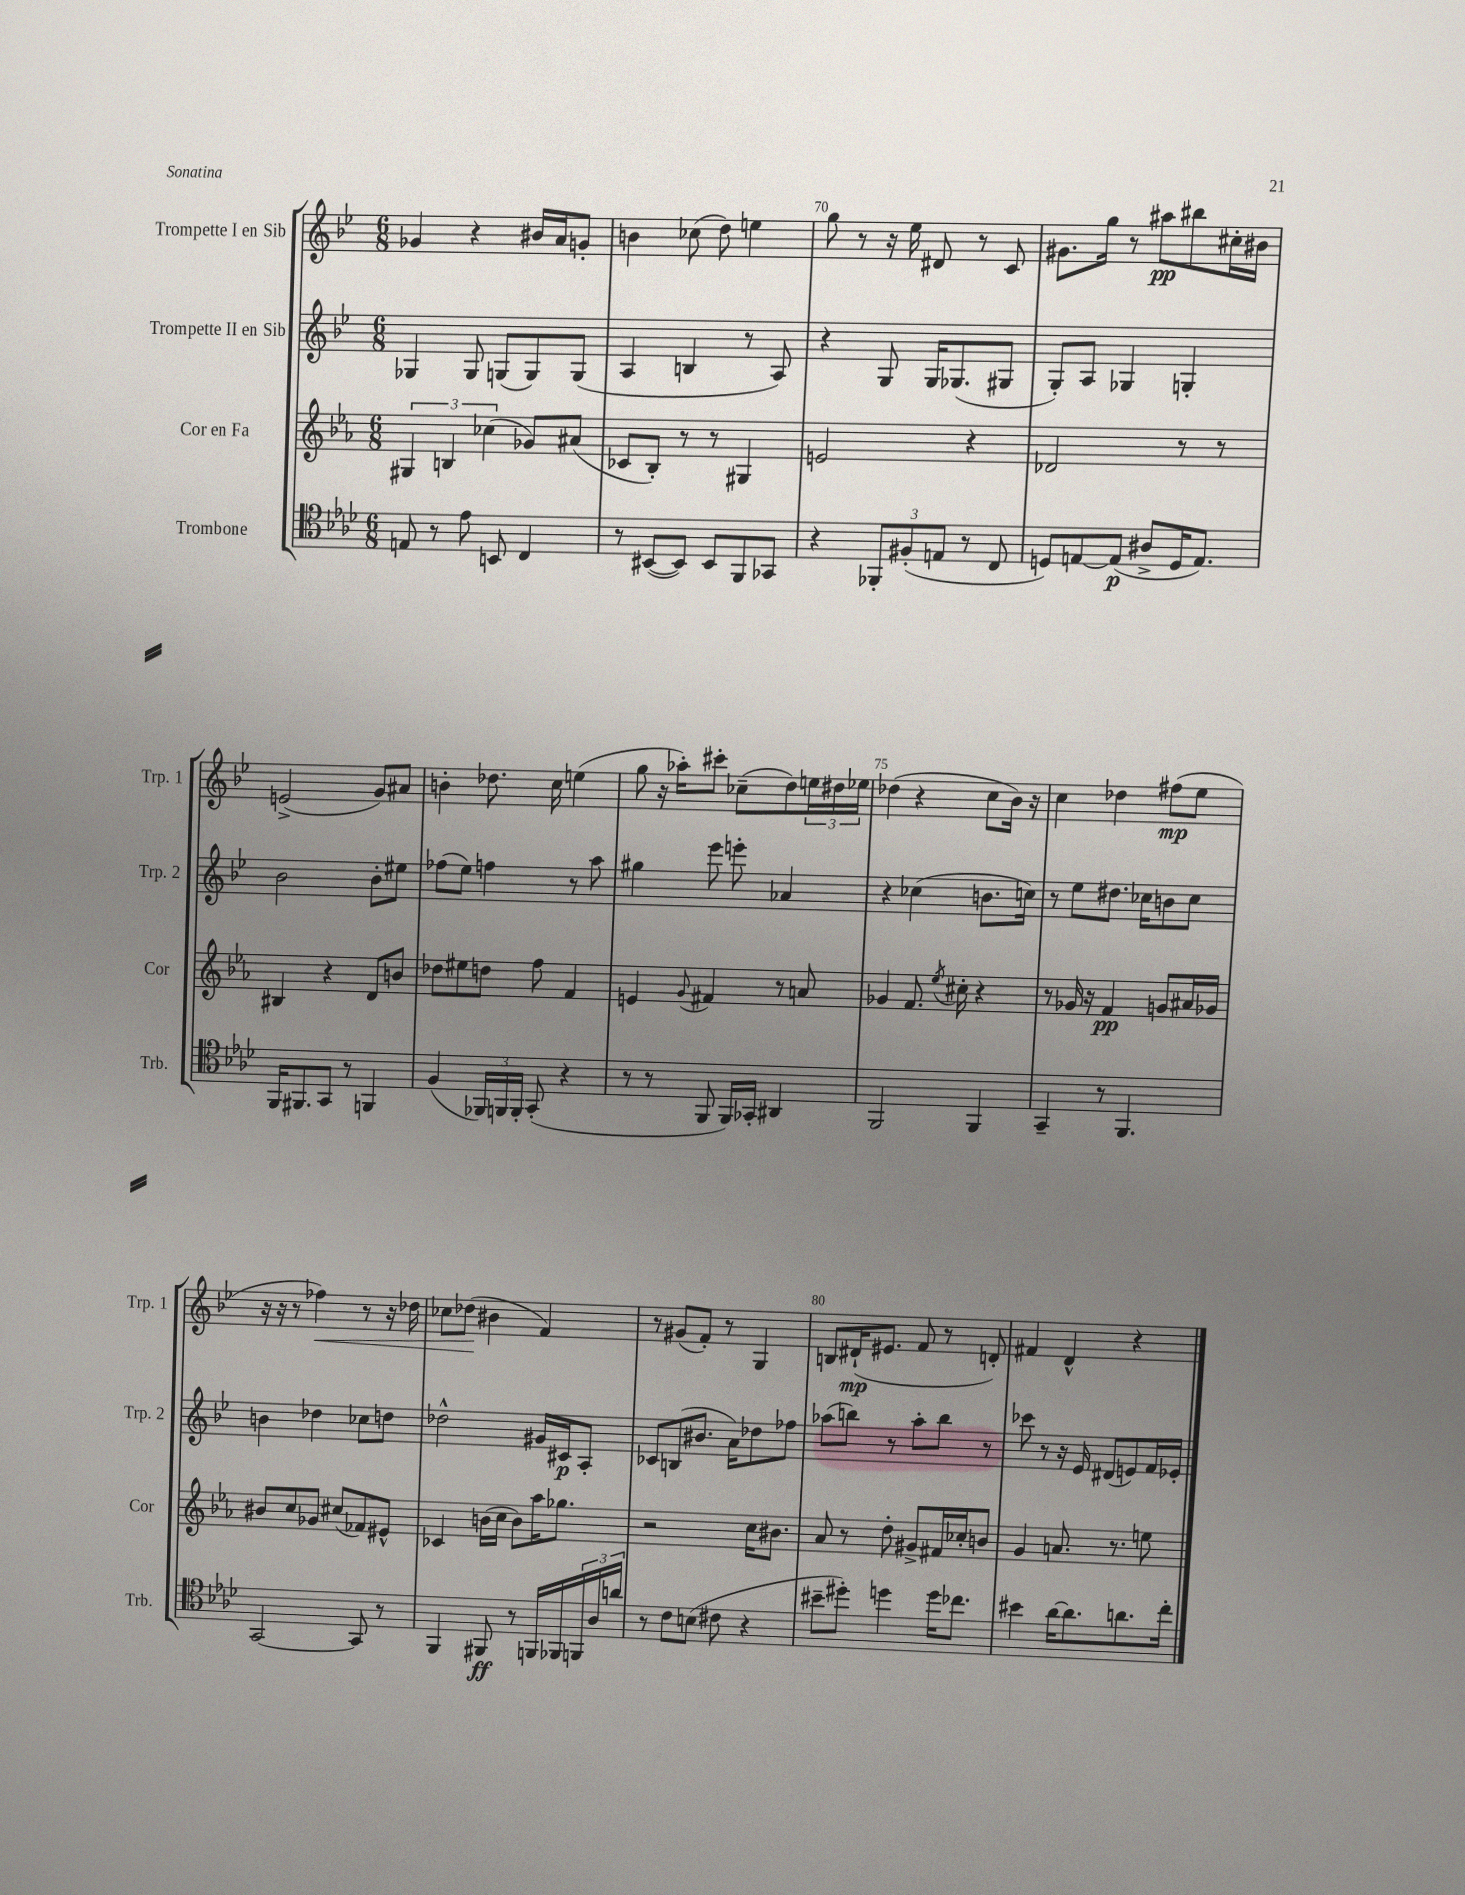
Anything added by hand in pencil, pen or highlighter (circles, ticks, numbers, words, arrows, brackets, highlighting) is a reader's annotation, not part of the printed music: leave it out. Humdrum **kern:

**kern	**kern	**kern	**kern
*staff4	*staff3	*staff2	*staff1
*clefC4	*clefG2	*clefG2	*clefG2
*k[b-e-a-d-]	*k[b-e-a-]	*k[b-e-]	*k[b-e-]
*M6/8	*M6/8	*M6/8	*M6/8
8E	6G#	4G-	4g-
8r	.	.	.
.	6B	.	.
8e-	.	8G-	4r
.	(6cc-	.	.
8BB	.	(8G	.
4C	8g-)	8G)	16b#
.	.	.	16a
.	(8a#	(8G	8g'
=	=	=	=
8r	8c-	4A	4b
([8BB#	8B-')	.	.
8BB#])	8r	4B	(8cc-
8BB#	8r	.	8dd)
8FF	4G#	8r	4ee
8GG-	.	8A)	.
=	=	=	=
4r	2e	4r	8gg
.	.	.	8r
12FF-'	.	8G	16r
.	.	.	16ee-
(12F#'	.	.	.
.	.	16G	8d#
12E	.	.	.
.	.	(8.G-	.
8r	4r	.	8r
8C	.	8G#	8c
=	=	=	=
8D)	2d-	8G')	8.g#
[8E	.	8A	.
.	.	.	16gg
(8E]	.	4G-	8r
8A#^	.	.	8aa#
16D	8r	4G'	8bb#
8.E)	.	.	.
.	8r	.	16cc#'
.	.	.	16b#
=	=	=	=
16FF	4B#	2b-	(2e^
8.FF#	.	.	.
8GG	4r	.	.
8r	.	.	.
4FF	8d	8b-'	8g)
.	8b	8ee#	8a#
=	=	=	=
(4F	8dd-	(8ff-	4b'
.	8ee#	8ee-)	.
24FF-)	8dd	4ff	8.dd-
24FF	.	.	.
24FF'	.	.	.
(8GG'	8ff	.	.
.	.	.	16cc
4r	4f	8r	(4ee
.	.	8aa	.
=	=	=	=
8r	4e	4gg#	8gg
8r	.	.	16r
.	.	.	16aa-')
.	8qqg	.	.
8FF	4f#	8eee-	8ccc#'
16FF)	.	8eee'	(8cc-~
16GG-'	.	.	.
4AA#	8r	4a-	8dd)
.	8a	.	24ee
.	.	.	24dd#
.	.	.	24ee-
=	=	=	=
2FF	4g-	4r	(4dd-
.	8.f	(4cc-	4r
.	8qee-	.	.
.	16cc#'	.	.
4FF	4r	8.b	8cc
.	.	.	16b-)
.	.	16cc)	16r
=	=	=	=
4GG~	8r	8r	4cc
.	16g-	8ee-	.
.	16r	.	.
8r	4f	8.dd#	4dd-
4.FF	.	.	.
.	.	16cc-	.
.	8g	8b	(8ff#
.	16a#	8cc-	8ee-
.	16g-	.	.
=	=	=	=
[2GG	8b#	4b	16r
.	.	.	16r
.	8cc	.	8r
.	8g-	4dd-	4ff-)
.	(8cc#	.	.
8GG]	8f-)	8cc-	8r
8r	8e#^^	8dd	16r
.	.	.	16dd-
=	=	=	=
4FF	4c-	2dd-^^	8cc-
.	.	.	(8dd-
8FF#	(16b	.	4b#
.	16cc	.	.
8r	8b)	.	.
16FF	16aa-	16g#	4f)
16FF-	8.gg-	16c#	.
24FF	.	8A'	.
24A-	.	.	.
24a	.	.	.
=	=	=	=
8r	2r	8c-	8r
8c	.	(8B	(8g#
(8B	.	8.b#	8f')
8c#	.	.	8r
.	.	16a)	.
4r	16cc	8dd-	4G
.	8.b#	.	.
.	.	8ff-	.
=	=	=	=
8b#~	8a-	(8aa-	8B
8dd#')	8r	8bb)	(16d#`
.	.	.	8.e#
4dd	8dd'	8r	.
.	8g#^	8aa-'	8f
16dd	16f#	8bb	8r
8.cc-	16cc-'	.	.
.	8b	8r	8d')
=	=	=	=
4b#	4g	8ccc-	4f#
.	.	8r	.
[16a-	8.a	16r	4d^^
8.a-]	.	16e-	.
.	.	(8d#	.
.	8.r	.	.
8.a	.	8e)	4r
.	8ee	16f	.
16cc'	.	16e-'	.
==	==	==	==
*-	*-	*-	*-
